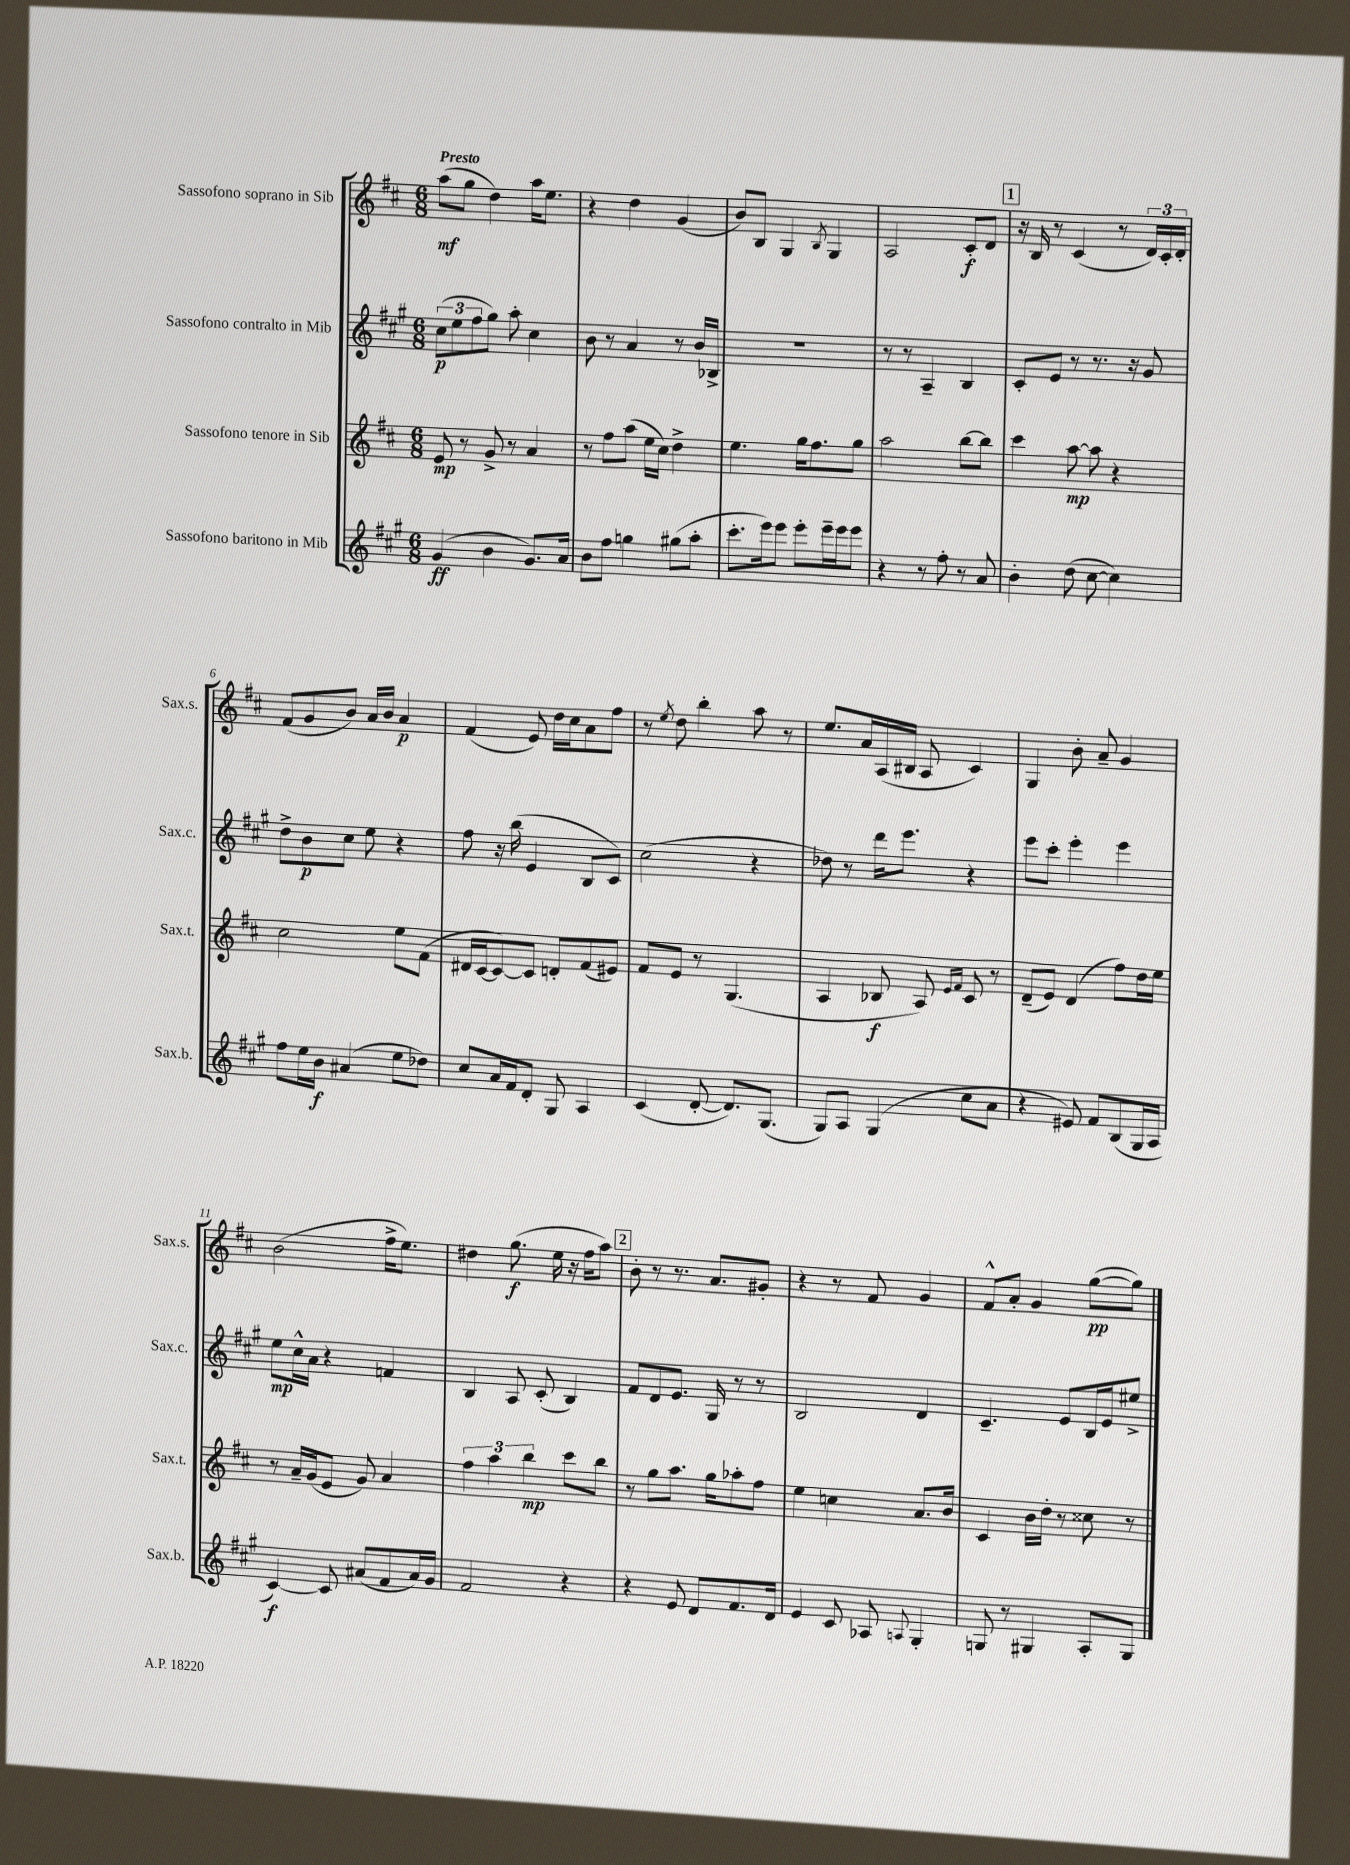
<<
\new StaffGroup <<
\new Staff = "s0" \with { instrumentName = "Sassofono soprano in Sib" shortInstrumentName = "Sax.s." } {
    \clef treble \key d \major \numericTimeSignature \time 6/8 \tempo "Presto"
    a''8\mf( g''8 d''4) a''16 e''8. |
    r4 d''4 g'4( |
    b'8) b8 g4 \acciaccatura { b8 } g4 |
    a2 cis'8-.\f d'8 |
    \mark \markup { \box "1" } r16 b16 r8 cis'4( r8 \tuplet 3/2 { d'16) cis'16-. d'16-. } |
    fis'8( g'8 b'8) a'16 b'16 a'4\p |
    fis'4( e'8) d''16 cis''16 a'8 fis''8 |
    r8 \acciaccatura { e''8 } d''8 b''4-. a''8 r8 |
    e''8. a'16 a16( bis16 a8 cis'4) |
    g4 b'8-. a'8-- g'4 |
    b'2( fis''16-> e''8.) |
    dis''4 g''8.\f( e''16 r16 fis''16 a''8) |
    \mark \markup { \box "2" } b'8-. r8 r8. a'8. gis'8-. |
    r4 r8 fis'8 g'4 |
    fis'8-^ a'8-. g'4 g''8~\pp( g''8) \bar "|." |
}
\new Staff = "s1" \with { instrumentName = "Sassofono contralto in Mib" shortInstrumentName = "Sax.c." } {
    \clef treble \key a \major \numericTimeSignature \time 6/8
    \tuplet 3/2 { cis''8\p( e''8 fis''8 } gis''8) a''8-. cis''4 |
    b'8 r8 a'4 r8 b'16 bes16-> |
    R2. |
    r8 r8 a4-- b4 |
    \mark \markup { \box "1" } cis'8-. e'8 r8 r8. r16 gis'8 |
    d''8-> b'8\p cis''8 e''8 r4 |
    fis''8 r16 b''16( e'4 b8 cis'8) |
    cis''2( r4 |
    des''8) r8 d'''16 e'''8. r4 |
    e'''8 cis'''8-. e'''4-. e'''4 |
    e''8\mp cis''16-^ a'16 r4 f'4 |
    b4 a8 cis'8-.( b4) |
    \mark \markup { \box "2" } fis'8 d'8 e'8. gis16 r8 r8 |
    b2 d'4 |
    cis'4.-- e'8 b16 e'16 eis''8-> \bar "|." |
}
\new Staff = "s2" \with { instrumentName = "Sassofono tenore in Sib" shortInstrumentName = "Sax.t." } {
    \clef treble \key d \major \numericTimeSignature \time 6/8
    e'8\mp r8 g'8-> r8 a'4 |
    r8 fis''8 a''8( e''16 cis''16) d''4-> |
    e''4. g''16 fis''8. g''8 |
    a''2 b''8~ b''8 |
    \mark \markup { \box "1" } cis'''4 a''8~\mp a''8 r4 |
    cis''2 e''8 fis'8( |
    dis'16 cis'16~ cis'8~) cis'8 d'8-. fis'8( eis'8) |
    fis'8 e'8 r8 g4.( |
    a4 bes8\f a8) \grace { e'16 fis'16 } cis'8 r8 |
    d'8--( e'8) d'4( fis''8) d''16 e''16 |
    r8 a'16-- g'16( e'8 g'8) a'4 |
    \tuplet 3/2 { fis''4 a''4 b''4\mp } cis'''8 b''8 |
    \mark \markup { \box "2" } r8 g''8 a''8. g''16 aes''8-. fis''8 |
    e''4 c''4 a'8. b'16 |
    cis'4 b'16 d''16-. r8 cisis''8 r8 \bar "|." |
}
\new Staff = "s3" \with { instrumentName = "Sassofono baritono in Mib" shortInstrumentName = "Sax.b." } {
    \clef treble \key a \major \numericTimeSignature \time 6/8
    gis'4\ff( b'4 gis'8.) a'16 |
    b'8 fis''8 g''4 gis''8( a''8-. |
    cis'''8.-. e'''16) e'''8 e'''8-. e'''16-- e'''16 e'''8 |
    r4 r8 fis''8-. r8 a'8 |
    \mark \markup { \box "1" } b'4-. d''8( cis''8~ cis''4) |
    fis''8 e''16 b'16\f ais'4( e''8 des''8) |
    cis''8 a'16 fis'16 d'8-. gis8 a4 |
    cis'4( d'8~-. d'8.) gis8.( |
    gis8) a8 gis4( cis''8 a'8 |
    r4 eis'8) fis'8 b8( gis16 a16 |
    cis'4~\f) cis'8 ais'8( fis'8 ais'16) gis'16 |
    fis'2 r4 |
    \mark \markup { \box "2" } r4 e'8 d'8 fis'8. d'16 |
    e'4 cis'8 aes8 \appoggiatura { a8 } gis4-. |
    g8 r8 gis4 a8-. gis8 \bar "|." |
}
>>
>>
